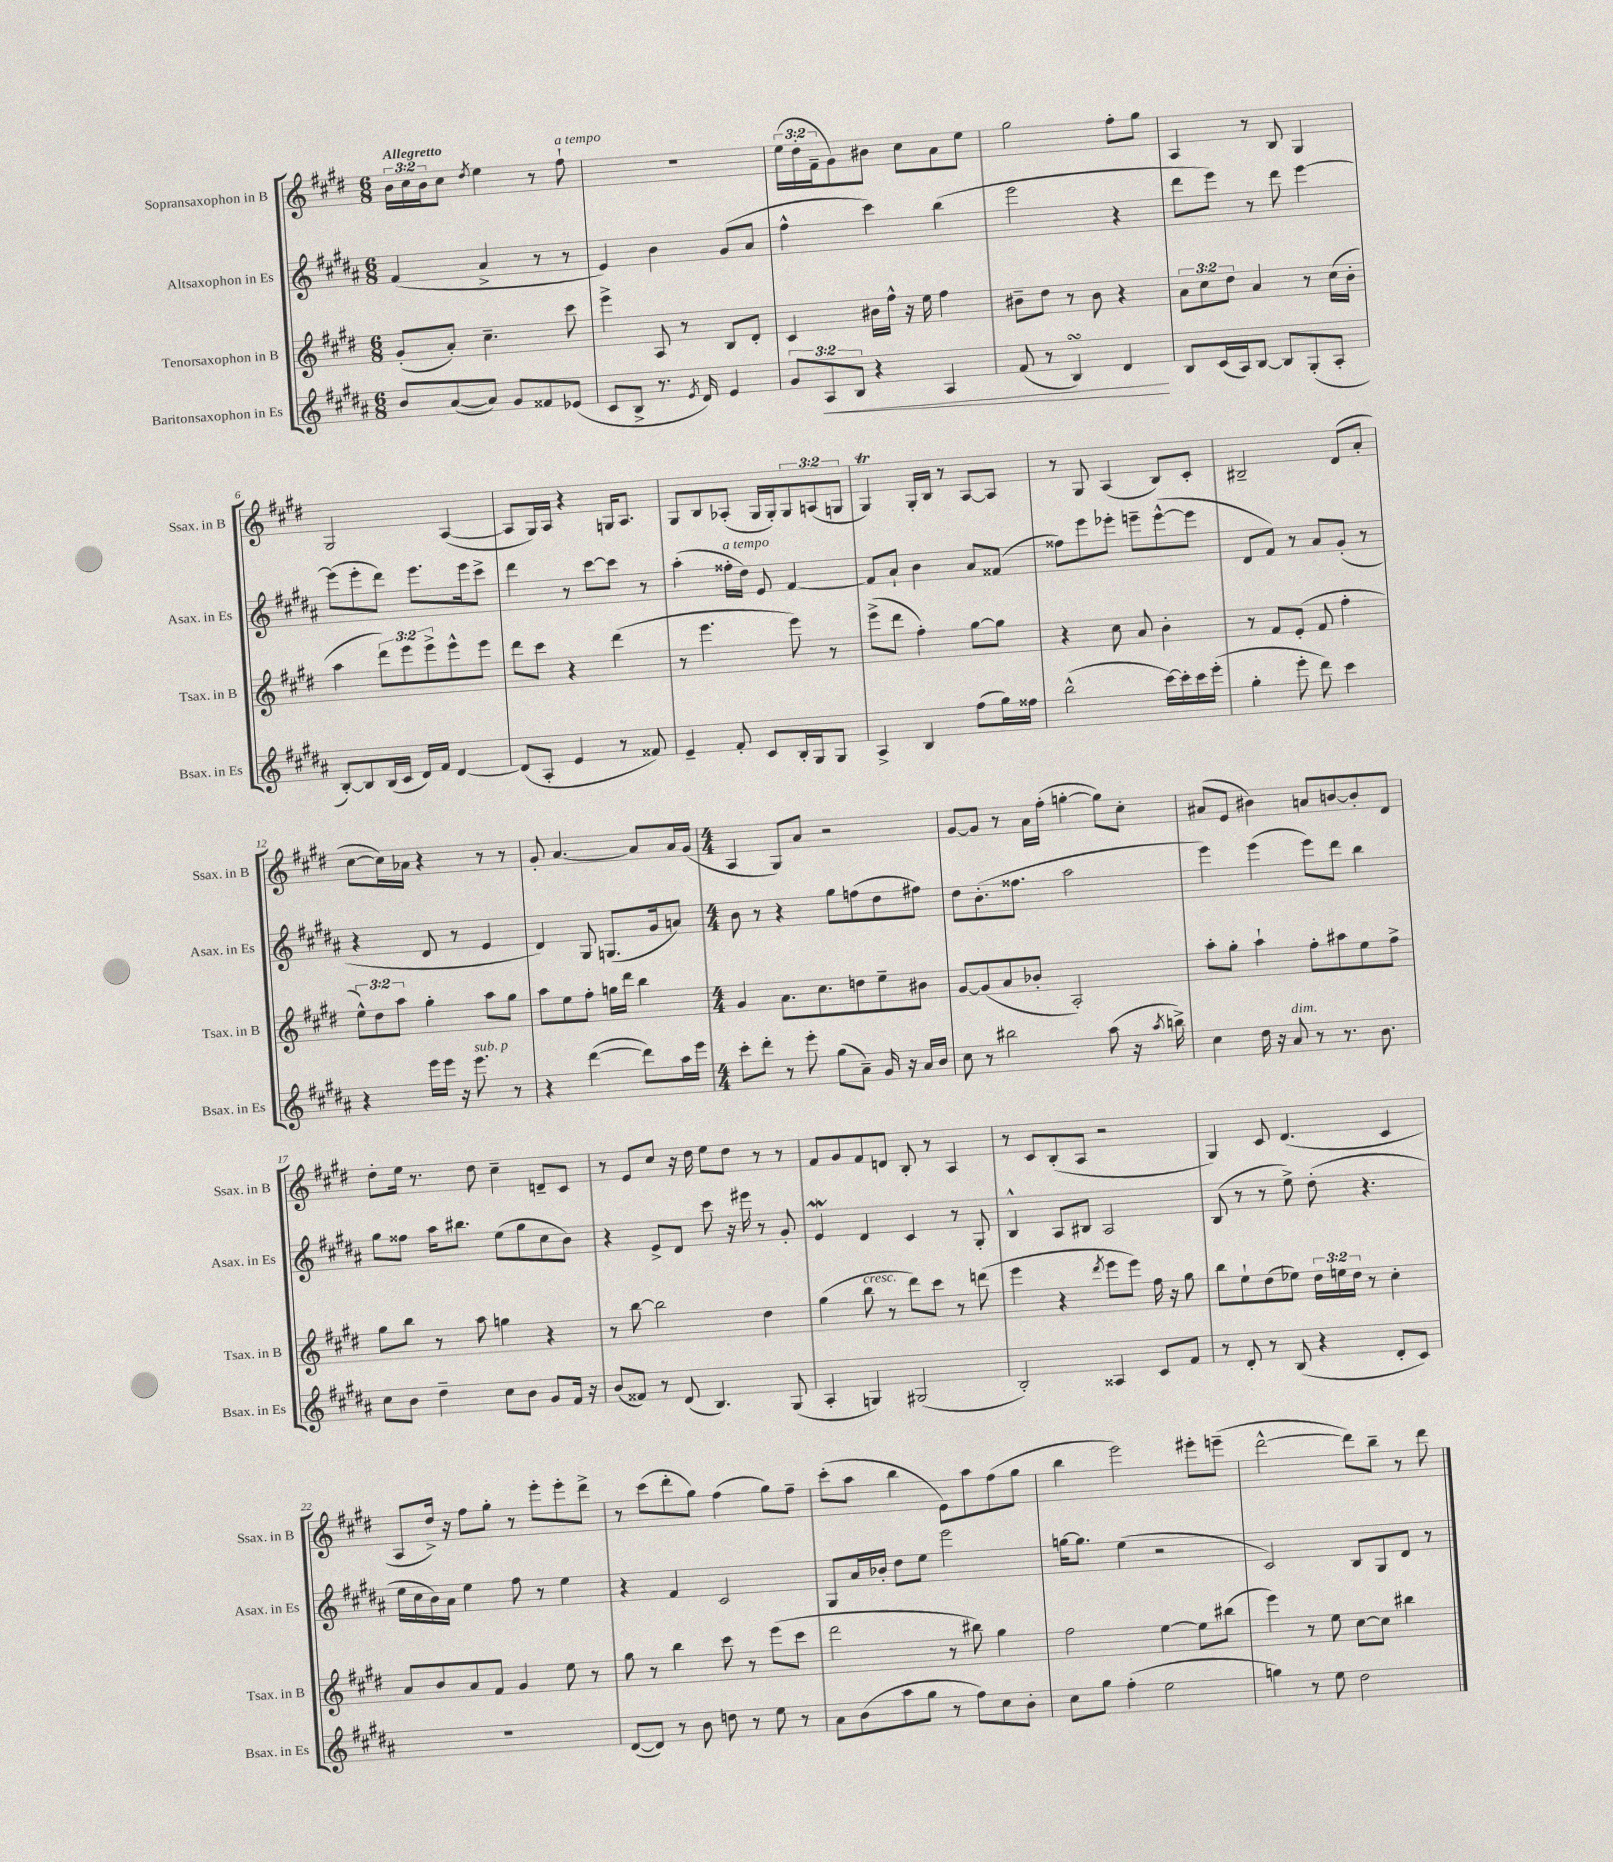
<<
\new StaffGroup <<
\new Staff = "s0" \with { instrumentName = "Sopransaxophon in B" shortInstrumentName = "Ssax. in B" } {
    \clef treble \key e \major \numericTimeSignature \time 6/8 \override Staff.TupletNumber.text = #tuplet-number::calc-fraction-text \tempo "Allegretto"
    \tuplet 3/2 { b'16 cis''16 b'16 } cis''8 \acciaccatura { dis''8 } e''4 r8 fis''8-!^\markup { \italic "a tempo" } |
    R2. |
    \tuplet 3/2 { e''16( dis''16-. fis'16-- } gis'8) bis'8 cis''8 a'8 e''8 |
    gis''2 fis''8-. gis''8 |
    a4 r8 b8 gis4 |
    gis2 a4~( |
    a8 gis16) a16 r4 g16 a8. |
    gis8 b8 aes8-.( gis16 gis16-.) \tuplet 3/2 { gis8 a8( g8 } |
    gis4\trill) gis16-. b16 r8 a8~ a8 |
    r8 gis8 a4( b8) cis'8-. |
    bis2-- dis'8( a'8-. |
    cis''8~ cis''16) aes'16 r4 r8 r8 |
    gis'8-. a'4.~ a'8 a'16 gis'16( |
    \numericTimeSignature \time 4/4 a4 gis8) a'8 r2 |
    gis'8~ gis'8 r8 a'16 fis''16-.( g''4~-. g''8) cis''8-. |
    ais'8( e'8 bis'4) a'8 b'8~ b'8-. dis'8 |
    dis''8-. e''16 r8. dis''8 cis''4-- d'8-- cis'8 |
    r8 e'8 cis''8 r16 dis''16 e''8 dis''8 r8 r8 |
    fis'8 gis'8 fis'8 d'8 b8-. r8 a4 |
    r8 cis'8 b8-.( a8 r2 |
    gis4) cis'8 dis'4.( cis'4 |
    a8 dis''16->) r16 fis''8 gis''8-. r8 e'''8-. e'''8-. dis'''8-> |
    r8 cis'''8( dis'''8-. gis''8) fis''4( gis''8) fis''8-- |
    cis'''8-.( a''8 b''4 e'8) a''8 fis''8( gis''8 |
    b''4 e'''2) eis'''8-. e'''8--( |
    dis'''2~-^ dis'''8) b''8-- r8 dis'''8 \bar "|." |
}
\new Staff = "s1" \with { instrumentName = "Altsaxophon in Es" shortInstrumentName = "Asax. in Es" } {
    \clef treble \key b \major \numericTimeSignature \time 6/8
    fis'4( ais'4-> r8 r8 |
    e'4) b'4 gis'8( ais'8 |
    fis''4-^ cis'''4) b''4( |
    e'''2 r4 |
    dis'''8 e'''8) r8 dis'''8 e'''4~ |
    e'''8( e'''8-. dis'''8) e'''8. e'''16 cis'''8-> |
    dis'''4 r8 cis'''8~ cis'''8 r8 |
    ais''4-.( fisis''16-.^\markup { \italic "a tempo" } dis''16) e'8 fis'4~ |
    fis'8 ais'8-! b'4 ais'8 fisis'8( |
    fisis''8) e'''8 ees'''8-. e'''8-- e'''8~-^( e'''8 |
    dis'8 fis'8) r8 ais'8 gis'8-.( r8 |
    r4 dis'8 r8 e'4 |
    dis'4) gis8 g8.( gis'16 a'8) |
    \numericTimeSignature \time 4/4 b'8 r8 r4 gis''8 f''8( dis''8 fis''8) |
    dis''8 b'8.-.( fisis''8. ais''2 |
    e'''4) e'''4( e'''8) dis'''8 b''4 |
    gis''8 fisis''8 ais''16 bis''8. e''8( gis''8 cis''8 b'8) |
    r4 e'8-> dis'8 cis'''8 r16 eis'''16 r8 gis'8-. |
    e'4\mordent dis'4 cis'4 r8 gis8-. |
    b4-^ ais8 bis8 ais2 |
    b8( r8 r8 e''8->) dis''8-.( r4. |
    e''16 cis''16 b'16) ais'16 e''4 fis''8 r8 e''4 |
    r4 fis'4 cis'2 |
    gis8 ais'16 bes'16-. dis''8 e''8 e'''2 |
    g''16~ g''8. e''4( r2 |
    cis'2) b8 gis8 dis'8 r8 \bar "|." |
}
\new Staff = "s2" \with { instrumentName = "Tenorsaxophon in B" shortInstrumentName = "Tsax. in B" } {
    \clef treble \key e \major \numericTimeSignature \time 6/8 \override Staff.TupletNumber.text = #tuplet-number::calc-fraction-text
    gis'8-.( a'8-.) cis''4.-- cis'''8 |
    e'''4-> a8 r8 b8 dis'8-. |
    cis'4 bis'16 fis''16-^ r16 e''16 fis''4 |
    bis'8-- dis''8 r8 bis'8 r4 |
    \tuplet 3/2 { a'8 cis''8 dis''8 } a'4 r8 cis''16( b'16-. |
    a''4 \tuplet 3/2 { dis'''8) e'''8 e'''8-> } e'''8-^ e'''8 |
    dis'''8 cis'''8 r4 dis'''4( |
    r8 e'''4. e'''8) r8 |
    e'''8->( dis'''8 fis''4-.) gis''8~ gis''8 |
    r4 cis''8 a'8 b'4-. |
    r8 fis'8 e'8-.( fis'8 fis''4-. |
    \tuplet 3/2 { e''8-^) dis''8 a''8 } gis''4-. a''8 gis''8 |
    a''8 e''8 fis''8-. g''16 dis'''16 b''4 |
    \numericTimeSignature \time 4/4 gis'4 a'8. cis''8. d''8 e''8-- bis'8 |
    gis'8~ gis'8( a'8 bes'8-. a2-.) |
    a''8-. gis''8-. a''4-! fis''8-. ais''8 e''8 fis''8-> |
    gis''8 b''8 r8 a''8 g''4 r4 |
    r8 b''8~ b''2 dis''4 |
    gis''4( b''8^\markup { \italic "cresc." } r8 dis'''8) cis'''8 r8 d'''8( |
    e'''4 r4 \acciaccatura { dis'''8 } e'''8 e'''8) fis''16 r16 gis''8 |
    b''8 e''8-! dis''8( ees''8) \tuplet 3/2 { dis''16 e''16 dis''16 } r8 cis''4-. |
    a'8 b'8 a'8 fis'8 gis'4 e''8 r8 |
    gis''8 r8 b''4 cis'''8 r8 e'''8( cis'''8 |
    dis'''2 r8 bis''8) gis''4 |
    fis''2 e''4~ e''8 bis''8( |
    e'''4) r8 e''8 cis''8~ cis''8 bis''4 \bar "|." |
}
\new Staff = "s3" \with { instrumentName = "Baritonsaxophon in Es" shortInstrumentName = "Bsax. in Es" } {
    \clef treble \key b \major \numericTimeSignature \time 6/8 \override Staff.TupletNumber.text = #tuplet-number::calc-fraction-text
    b'8 ais'8~( ais'8) gis'8 fisis'8 ees'8( |
    cis'8 b8-> r8. \acciaccatura { e'8 } dis'16) e'4 |
    \tuplet 3/2 { gis'8 ais8\< b8 } r4 ais4 |
    fis'8( r8 b4\turn) dis'4\! |
    b8 cis'16( ais16) b8~ b8 gis8-.( ais8-. |
    b8~-.) b8 b16( cis'16 dis'16) fis'16 dis'4~ |
    dis'8( ais8-. e'4 r8 fisis'8) |
    e'4-- fis'8-. cis'8 b16-. gis16 gis8 |
    ais4-> b4 fis''8( gis''16) fisis''16 |
    b''2-^( cis'''16~) cis'''16-. cis'''16 e'''16-.( |
    gis''4-. e'''8-. dis'''8) cis'''4 |
    r4 e'''16 e'''16 r16 e'''8.^\markup { \italic "sub. p" } r8 |
    r4 dis'''4~( dis'''8) ais''16 e'''16 |
    \numericTimeSignature \time 4/4 cis'''8-. dis'''8-. r8 e'''8-. gis''8( ais'8--) gis'16 r16 ais'16 b'16 |
    cis''8 r8 bis''2 ais''8( r16 \acciaccatura { ais''8 } b''16->) |
    cis''4 dis''16 r16 ais'8^\markup { \italic "dim." } r8 r8. b'8. |
    cis''8 b'8 dis''4-- cis''8 b'8 gis'8 fis'16 r16 |
    b'8( fisis'8) r8 dis'8( b4.) gis8( |
    ais4-. g4) gis2( |
    b2-.) aisis4 cis'8 fis'8 |
    r8 dis'8-. r8 b8( r4 dis'8-. cis'8) |
    R1 |
    dis'8~( dis'8) r8 b'8 d''8 r8 e''8 r8 |
    ais'8 b'8( ais''8 gis''8 r8 fis''8) cis''8 b'8-. |
    cis''8 gis''8 fis''4-.( e''2 |
    g''4) r8 e''8 dis''2 \bar "|." |
}
>>
>>
